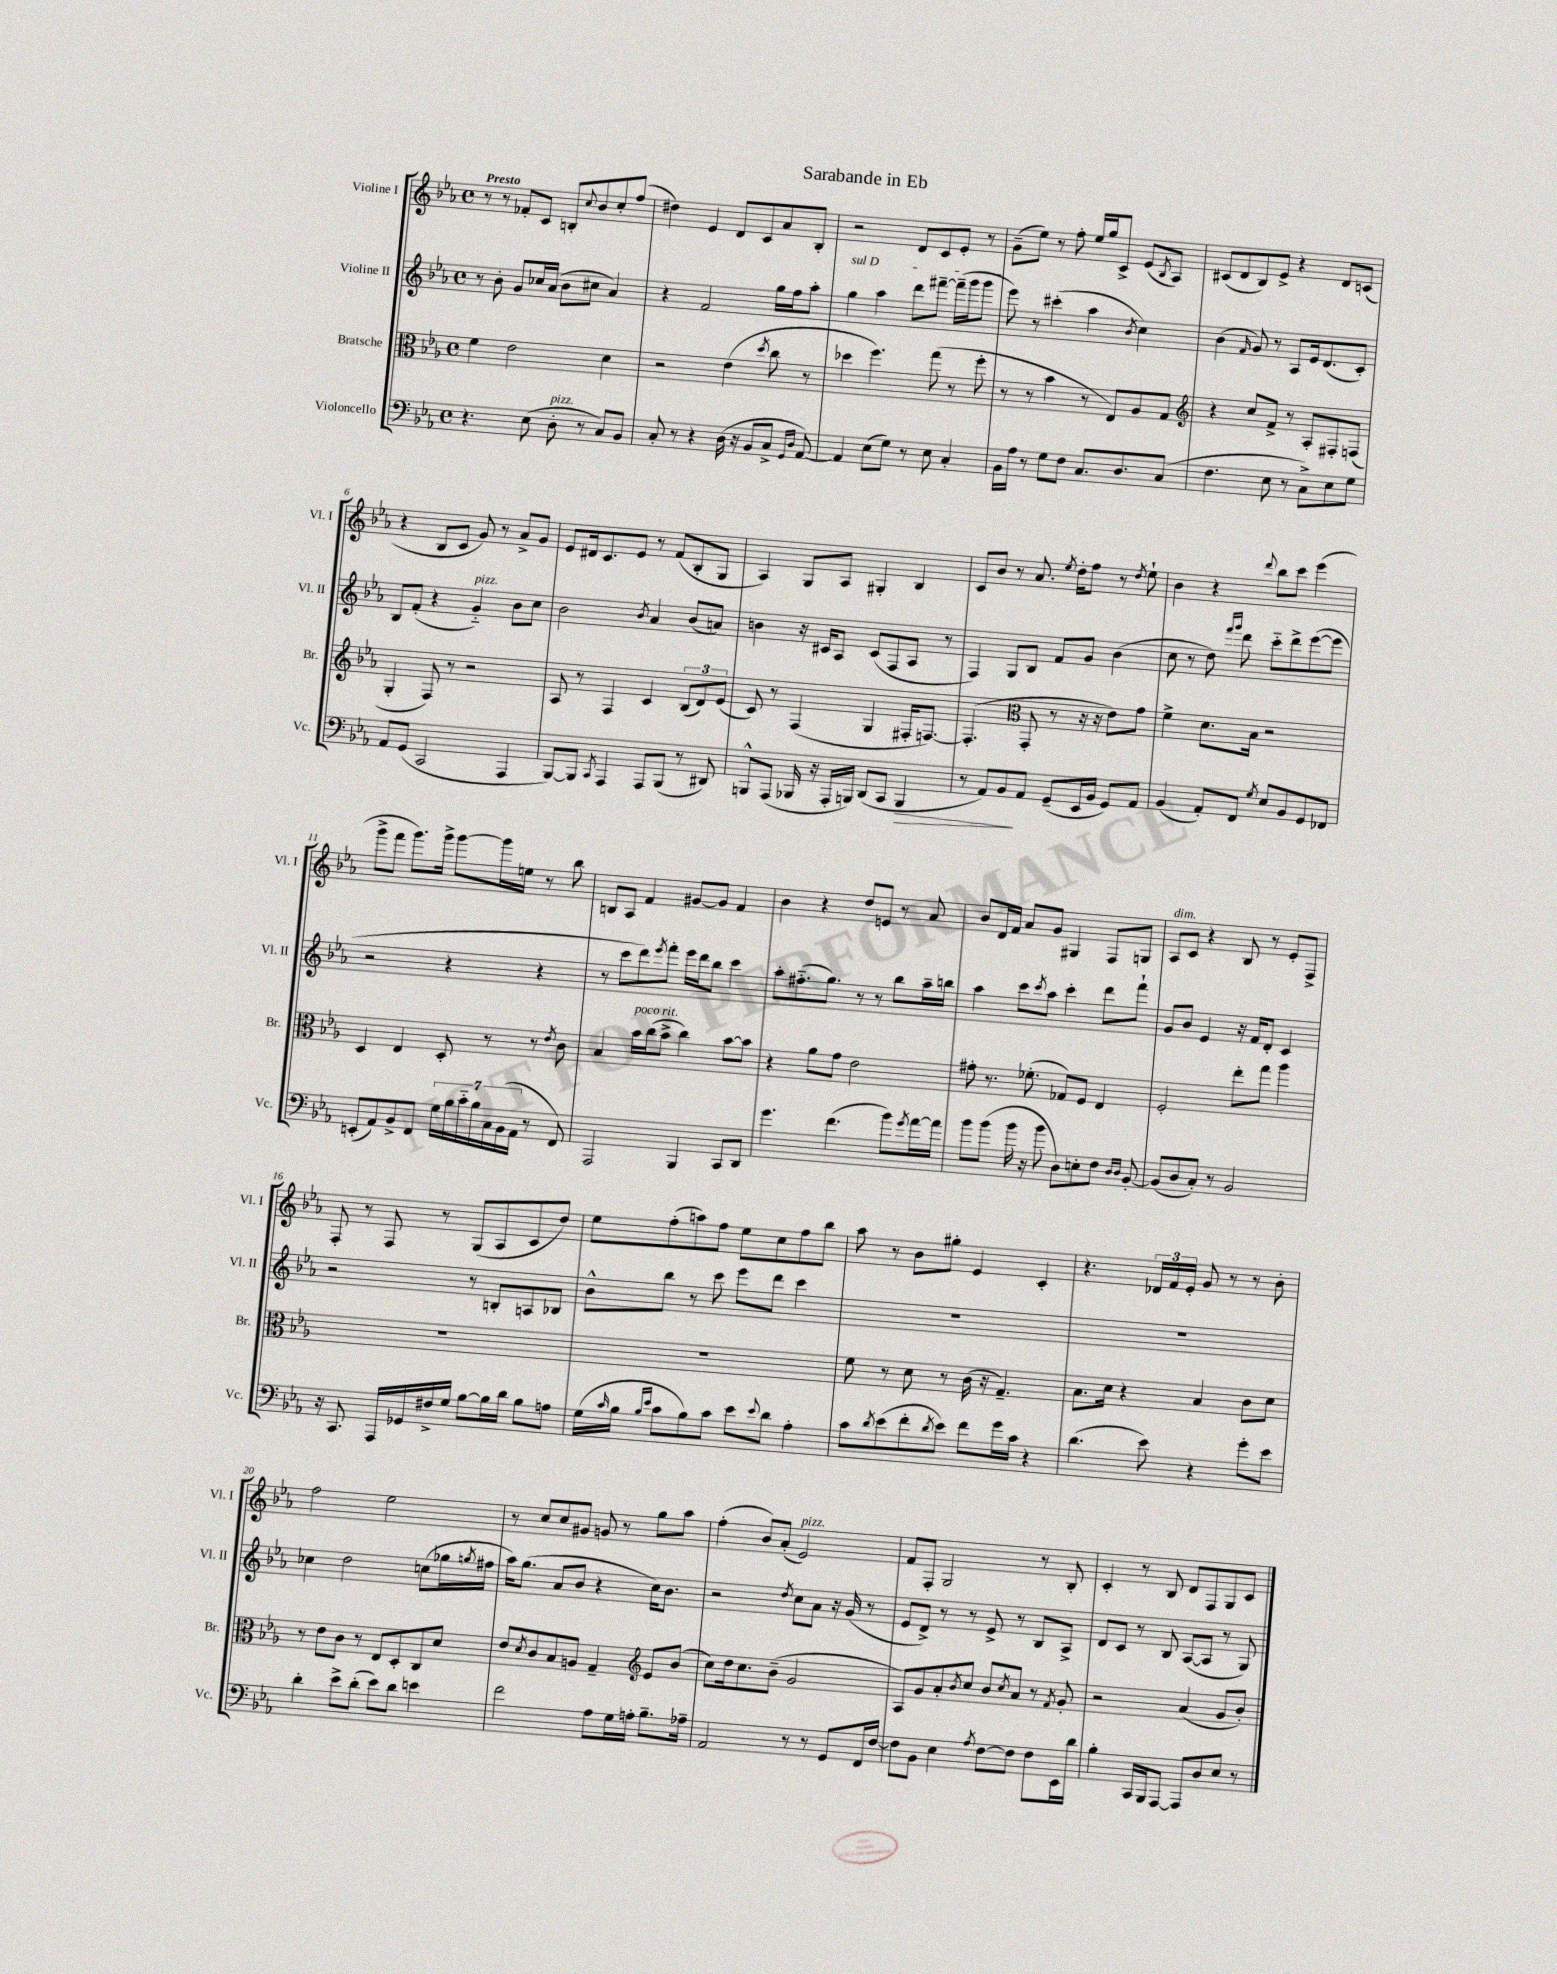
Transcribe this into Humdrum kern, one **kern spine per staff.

**kern	**dynam	**kern	**kern	**kern
*part4	*part4	*part3	*part2	*part1
*staff4	*staff4	*staff3	*staff2	*staff1
*I"Violoncello	*	*I"Bratsche	*I"Violine II	*I"Violine I
*I'Vc.	*	*I'Br.	*I'Vl. II	*I'Vl. I
*clefF4	*	*clefC3	*clefG2	*clefG2
*k[b-e-a-]	*	*k[b-e-a-]	*k[b-e-a-]	*k[b-e-a-]
*M4/4	*	*M4/4	*M4/4	*M4/4
*met(c)	*	*met(c)	*met(c)	*met(c)
=1	=1	=1	=1	=1
!	!	!	!	!LO:TX:a:B:t=Presto
4.r	.	4f\	8r	8r
.	.	.	8b-'\	8r
.	.	2e-\	8g/L	8f-X'/L
(8E-\	.	.	16cc-X/L	8c/J
.	.	.	(16a-/JJ	.
!LO:TX:a:i:t=pizz.	!	!	!	!
8D'\	.	.	8b-\L	8Bn'/L
.	.	.	.	8qqcc/
8r	.	.	8cc#X\J	8b-/
8C/L)	.	4d\	4a-/)	8cc'/
8BB-/J	.	.	.	(8ff/J
=2	=2	=2	=2	=2
8C'/	.	2r	4r	4dd#X\)
8r	.	.	.	.
4r	.	.	2f/	4e-/
(16D\	.	(4e-\	.	8d/L
16r	.	.	.	.
8BB-/L	.	.	.	8c/
.	.	8qdd/	.	.
8C^/J	.	8cc\	16gg\LL	8a-/
.	.	.	16ff\J	.
16qqGG/LL	.	.	.	.
16qqD/JJ	.	.	.	.
[8AA-/)	.	8r	8aa-'\J	8B-'/J
=3	=3	=3	=3	=3
!	!	!	!LO:TX:a:i:t=sul D	!
4AA-/]	.	4dd-X\	4gg\	2r
(8E-\L	.	4.ff\)	4aa-\	.
8G\J)	.	.	.	.
8r	.	.	8ddd\L	8d/L
8E-\	.	(8gg\	[8fff#X~\J	8c/
4C'/	.	8r	(16fff#~\LL]	8e-'/J
.	.	.	16ggg\J	.
.	.	8ff'\	8ggg\J	8r
=4	=4	=4	=4	=4
16BB-\LL	.	8r	8eee-\)	(8g~\L
16A-\JJ	.	.	.	.
8r	.	8r	8r	8ee-\J)
8G\L	.	4b-\	(4ccc#X'\	8r
8F\J	.	.	.	8ff'\
8.C/L	.	8r	4aa-\	16ee-/LL
.	.	.	.	16gg/J
.	.	8E-/L)	.	8c^/J
8.D/	.	.	.	.
.	.	.	8qb-/	.
.	.	8A-/	4cc\)	(8e-/L
.	.	.	.	8qB-/
(8C/J	.	8G/J	.	8A-/J)
=5	=5	=5	=5	=5
*	*	*clefG2	*	*
4.F\	.	4r	(4b-\	(8c#X/L
.	.	.	.	8d/
.	.	.	16qqf/	.
.	.	8cc/L	8g/)	8B-/)
8E-\	.	8f^/J	8r	8e-^/J
8r	.	8r	8A-/L	4r
8C^\L)	.	8A-'/L	16e-/k	.
.	.	.	(8.d/	.
8E-\	.	8F#X'/	.	8d/L
8G\J	.	(8Fn/J	8c'/J)	(8cn/J
!!LO:LB:g=z
=6	=6	=6	=6	=6
8AA-/L	.	4G'/	8B-/L	4r
(8GG/J	.	.	(8f'/J	.
2CC/	.	8F/)	4r	8B-/L
.	.	8r	.	8c/J
!	!	!	!LO:TX:a:i:t=pizz.	!
.	.	2r	4g/)	8g/)
.	.	.	.	8r
4AAA-/	.	.	8b-\L	8a-^/L
.	.	.	8cc\J	8g/J
=7	=7	=7	=7	=7
[8BBB-/L)	.	8A-/	2b-\	8e-/L
8BBB-/J]	.	8r	.	16d#X/k
.	.	.	.	8.c/
8qCC/	.	.	.	.
4AAA-/	.	4F/	.	.
.	.	.	.	8e-/J
.	.	.	8qb-/	.
8AAA-/L	.	4c/	4a-/	8r
(8BBB-/J	.	.	.	(8f/L
8r	.	(12B-/L	(8b-/L	8B-'/
.	.	12d/)	.	.
8DD#X/)	.	.	8an/J)	8G/J
.	.	(12e-/J	.	.
=8	=8	=8	=8	=8
8BBBn^^/L	.	8c/)	4bn\	4A-/)
(8AAA-/J	.	8r	.	.
16BBB-X/	.	(4F/	16r	8G/L
16r	.	.	16c#X/KL	.
16AAA-'/LL	.	.	8A-/J	8A-/J
16BBBn/JJ)	.	.	.	.
(8DD/L	.	4G/	(8c#/L	4G#X'/
8CC/J	.	.	8F/	.
!	!LO:HP:b	!	!	!
4BBB/	>	16F#X'/KL	8A-/J	4B-/
.	.	[8.Fn/J)	.	.
.	.	.	8r	.
=9	=9	=9	=9	=9
8r	.	(4.F'/]	4F/)	8c/L
8AA-/L)	.	.	.	8b-/J
8BB-/	.	.	8G/L	8r
*	*	*clefC3	*	*
8AA-/J	]	8GG'/	8B-/J	8.a-/
(8GG~/L	.	8r	8f/L	.
.	.	.	.	8qee-/
.	.	.	.	16dd'\KL
16EE-/L	.	16r	8g/J	8ff\J
16BB-/JJ	.	16r	.	.
8GG/L)	.	8e-\L)	(4b-\	8r
.	.	.	.	8qdd/
8AA-/J	.	8g\J	.	8ee-`\
=10	=10	=10	=10	=10
(4BB-/	.	4f^\	8cc\	4b-\
.	.	.	8r	.
8AA-'/L)	.	8.d\L	8dd\)	4r
.	.	.	16qqfff/LL	.
.	.	.	16qqggg/JJ	.
8FF/J	.	.	8ddd\	.
.	.	16B-\Jk	.	.
8qG/	.	.	.	8qqddd/
8E-/L	.	2r	8ccc\L	8bb-\L
8BB-/	.	.	8ddd^\	8ccc\J
8GG/	.	.	([8eee-\	(4eee-\
8FF-X/J	.	.	8eee-\J]	.
!!LO:LB:g=z
=11	=11	=11	=11	=11
(8EEn'/L	.	4D/	2r	8ggg^\L
8AA-/)	.	.	.	8fff\J
8BB-^/	.	4E-/	.	8.ggg\L)
8FF/J	.	.	.	.
.	.	.	.	16ggg^\Jk
28G\LL	.	8D'/	4r	[8ggg\L
28B-\	.	.	.	.
28c\	.	.	.	.
28B-\	.	.	.	.
.	.	8r	.	16ggg\L]
28C\	.	.	.	.
(28BB-\	.	.	.	.
.	.	.	.	16een\JJ
28AA-\JJ	.	.	.	.
8r	.	8r	4r	8r
.	.	8qe-/	.	.
8FF/)	.	8c\	.	8bb-\
=12	=12	=12	=12	=12
2AAA-/	.	4B-/	8r	8Bn/L
.	.	.	8ccc\L	8A-/J
!	!	!LO:TX:a:i:t=poco rit.	!	!
.	.	16b-\LL	8ddd\)	4f/
.	.	(16cc\J	.	.
.	.	.	8qeee-/	.
.	.	8b-^\J	8fff'\J	.
4BBB-/	.	4cc\)	16eee-\LL	[8g#X/L
.	.	.	16ddd\J	.
.	.	.	8bb-\J	8g#/J]
8CC/L	.	[8b-\L	4ccc\	4f/
8DD/J	.	8b-\J]	.	.
=13	=13	=13	=13	=13
4.g\	.	4r	8aa-'\L	4b-\
.	.	.	(8.ff#X\	.
.	.	8a-\L	.	4r
.	.	.	8.gg\J)	.
(4.f\	.	8g\J	.	.
.	.	2e-\	8r	8dd/L
.	.	.	8r	8en/J
8b-\L)	.	.	8bb-\L	8r
8qg/	.	.	.	.
[16a-\L	.	.	16aa-~\L	8a-/
16a-\JJ]	.	.	16bbn\JJ	.
=14	=14	=14	=14	=14
8b-\L	.	8g#X'\	4aa-\	8b-/L
(8b-\J	.	8.r	.	16d/L
.	.	.	.	16f/JJ
16b-\	.	.	8ccc\L	8a-/L
16r	.	(8.f-X'\	.	.
.	.	.	8qccc/	.
8b-\	.	.	8aa-\J	8g/J
8D\L)	.	8G-X/L)	4ccc'\	4G#X/
8En'\	.	8F/J	.	.
8F\J	.	4E-/	8ddd\L	8F/L
16qqD/LL	.	.	.	.
16qqD/JJ	.	.	.	.
[8BB-'/	.	.	8fff`\J	8Gn/J
=15	=15	=15	=15	=15
!	!	!	!	!LO:TX:a:i:t=dim.
(8BB-/L]	.	2F'/	8g/L	8A-/L
8D/	.	.	8b-/J	8c/J
8C'/J)	.	.	4e-/	4r
8r	.	.	.	.
2BB-/	.	8ee-'\L	16r	8B-/
.	.	.	16f/KL	.
.	.	8gg\J	8d'/J	8r
.	.	4aa-\	4c/	8e-'/L
.	.	.	.	8F^/J
!!LO:LB:g=z
=16	=16	=16	=16	=16
16r	.	1r	2r	8F'/
8.CC/	.	.	.	.
.	.	.	.	8r
16AAA-/LL	.	.	.	8F/
16GG-X/	.	.	.	.
16F#X^/	.	.	.	8r
16G/JJ	.	.	.	.
[8B-\L	.	.	8r	(8G/L
16B-\L]	.	.	8Bn'/L	8A-/
16d\JJ	.	.	.	.
8B-\L	.	.	8An/	8c/
8An\J	.	.	8B-X/J	8dd/J)
=17	=17	=17	=17	=17
(16G\LL	.	1r	8b-^^\L	8ee-\L
16qqc/	.	.	.	.
16B-\JJ	.	.	.	.
16qqB-/LL	.	.	.	.
16qqe-/JJ	.	.	.	.
8c\L	.	.	8bb-\J	(8ff'\
8B-\)	.	.	8r	8aan\)
8c\J	.	.	8ccc\	8ff\J
8e-\L	.	.	8eee-\L	8ee-\L
8qqe-/	.	.	.	.
8d\J	.	.	8ddd\J	8cc\
4A-'\	.	.	4ccc\	8ff\
.	.	.	.	8bb-\J
=18	=18	=18	=18	=18
8c\L	.	8f\	1r	8aa-\
8qd/	.	.	.	.
(8e-\	.	8r	.	8r
8f'\	.	8d\	.	8b-\L
8qd/	.	.	.	.
8e-\J)	.	8r	.	8gg#X'\J
8f\L	.	(16c\	.	4e-/
.	.	16r	.	.
16g\L	.	4.G~/)	.	.
16c\JJ	.	.	.	.
4r	.	.	.	4c'/
=19	=19	=19	=19	=19
(4.d\	.	8.B-\L	1r	4.r
.	.	16d\Jk	.	.
.	.	4r	.	.
8e-\)	.	.	.	24d-X/LL
.	.	.	.	24f/
.	.	.	.	24e-'/JJ
4r	.	4B-/	.	8g/
.	.	.	.	8r
8g'\L	.	8c\L	.	8r
8e-\J	.	8d\J	.	8b-'\
!!LO:LB:g=z
=20	=20	=20	=20	=20
4d'\	.	8r	4cc-X\	2ff\
.	.	8e-\L	.	.
8e-^\L	.	8c\J	2dd\	.
(8d'\J	.	8r	.	.
8e-\L)	.	8E-/L	.	2ee-\
8d\J	.	8D'/	.	.
4en\	.	8C/	(8ccn\L	.
.	.	8d/J	16gg-X\L	.
.	.	.	8qggn/	.
.	.	.	16ff#X\JJ	.
=21	=21	=21	=21	=21
2f\	.	8e-/L	16aa-\KL)	8r
.	.	.	(8.gg\J	.
.	.	8qd/	.	.
.	.	8c/	.	8cc/L
.	.	8B-/	8a-/L	8cc/
.	.	8An/J	8b-/J	8g#X/J
8A-\L	.	4G~/	4r	8gn/
16G\L	.	.	.	8r
16An'\JJ	.	.	.	.
*	*	*clefG2	*	*
8.B-~\L	.	8e-/L	16cc\KL)	8gg\L
.	.	.	8.b-\J	.
.	.	(8b-/J	.	8aa-\J
16A-X~\Jk	.	.	.	.
=22	=22	=22	=22	=22
2AA-/	.	8cc\L)	2r	(4ff'\
.	.	16dd\k	.	.
.	.	8.cc\	.	.
.	.	.	.	8b-/L)
.	.	(8b-~\J	.	(8a-'/J
.	.	.	8qdd/	.
!	!	!	!	!LO:TX:a:i:t=pizz.
8r	.	2g/	8cc\L	2e-/)
8r	.	.	8a-\J	.
8GG/L	.	.	16r	.
.	.	.	(16g/	.
16FF/L	.	.	8r	.
[16F/JJ	.	.	.	.
=23	=23	=23	=23	=23
8F\L]	.	8A-/L)	8e-/L	8f/L
8BB-\J	.	8g/	8d^/J)	8F'/J
4E-\	.	8a-'/	8r	2G/
.	.	8qb-/	.	.
.	.	8cc/J	8r	.
8qA-/	.	.	.	.
[8F\L	.	8b-/L	8e-^/	.
.	.	8qcc/	.	.
8F\J]	.	8a-/J	8r	.
8F\L	.	8r	8B-/L	8r
.	.	8qf/	.	.
16EE-\L	.	8g'/	8A-^/J	8B-'/
16d\JJ	.	.	.	.
=24	=24	=24	=24	=24
4B-'\	.	2r	8d/L	4c'/
.	.	.	8c/J	.
16CC/LL	.	.	8r	8r
16BBB-/J	.	.	.	.
[8AAA-/J	.	.	8B-/	8B-/
8AAA-/L]	.	(4a-/	([8A-/L	8d/L
8D/	.	.	8A-/J]	8F/
8E-/J	.	8g/L	8r	8G/
8r	.	8b-'/J)	8G/)	8c/J
==	==	==	==	==
*-	*-	*-	*-	*-
